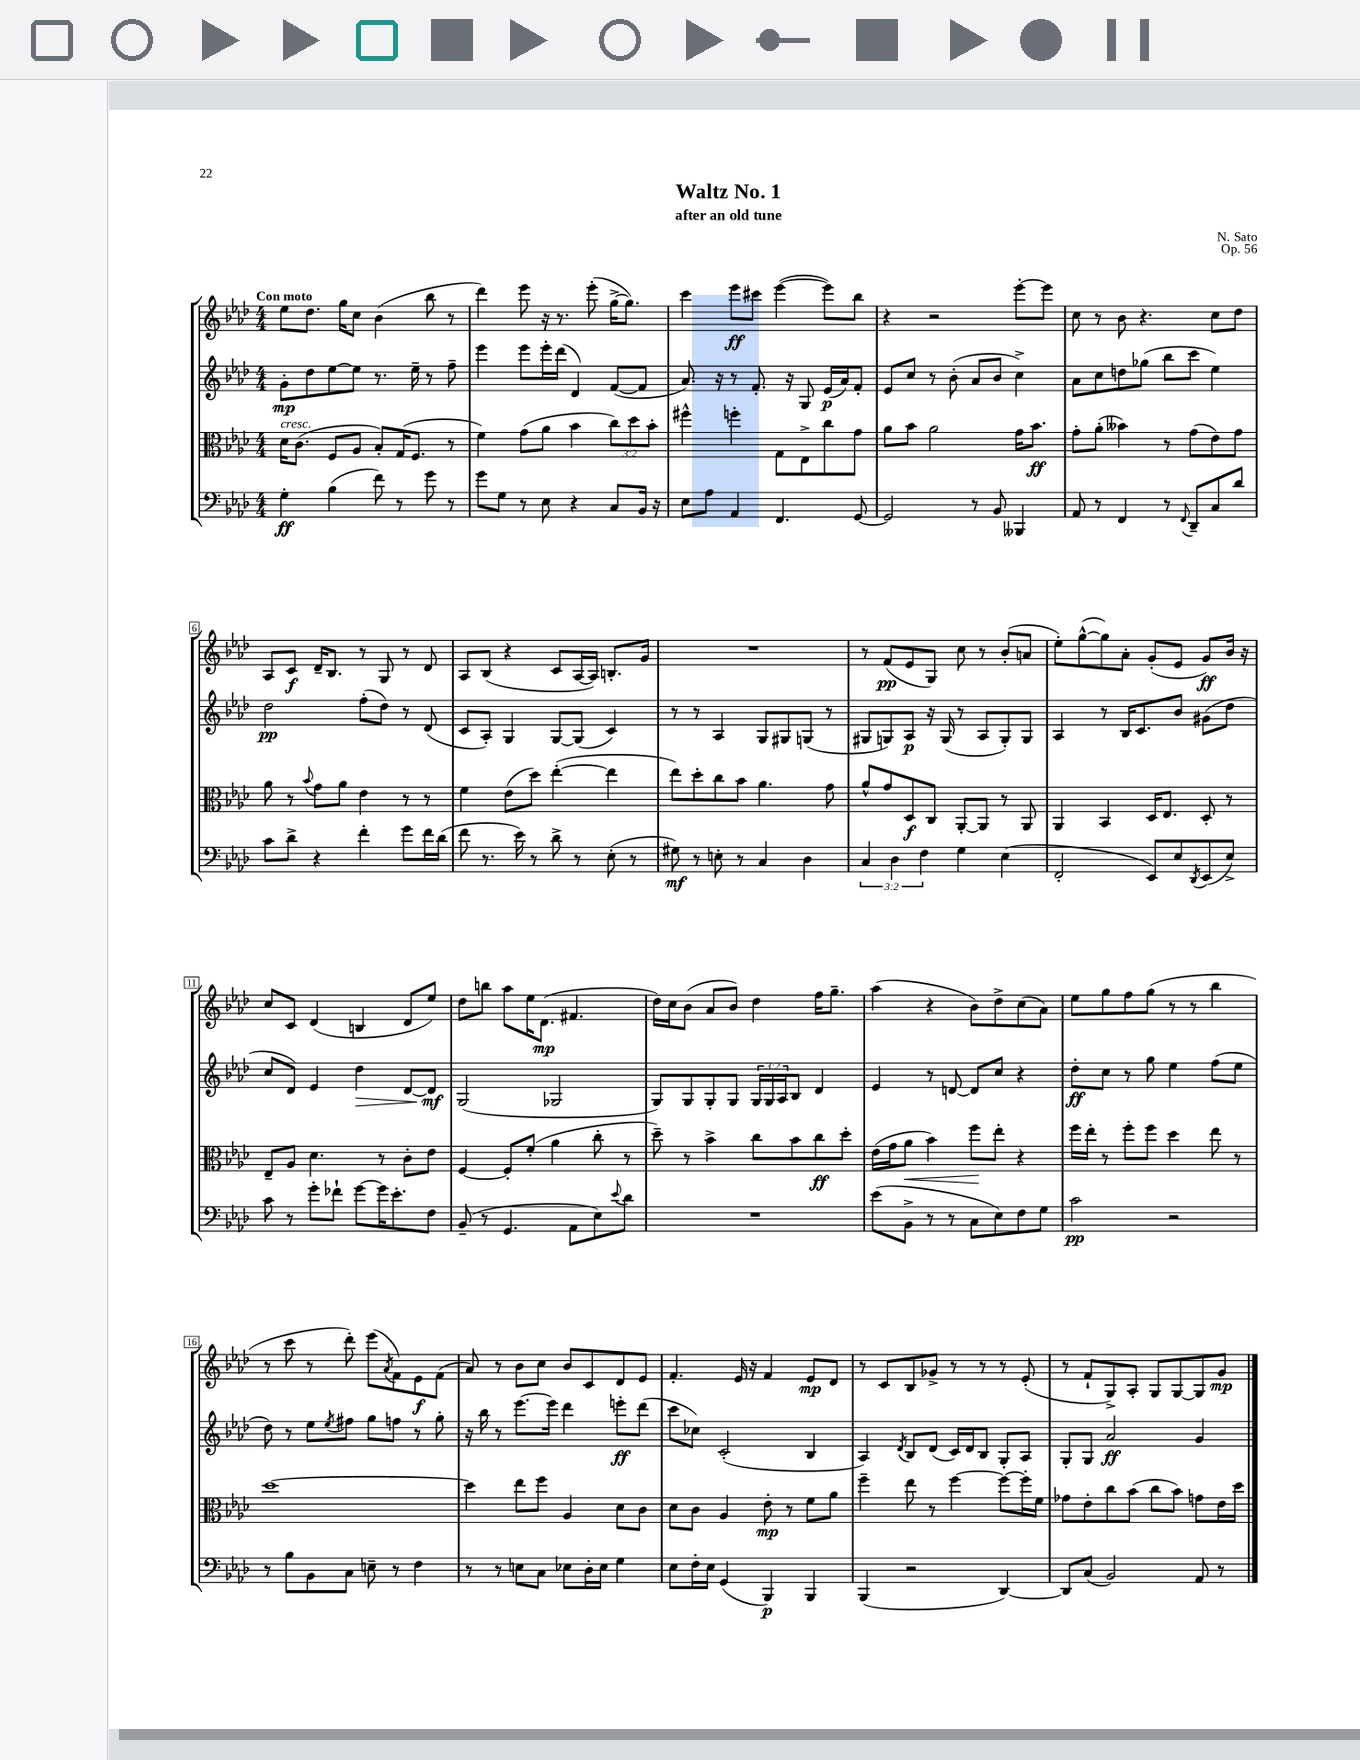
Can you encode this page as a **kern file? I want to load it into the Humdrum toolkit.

**kern	**kern	**kern	**kern
*staff4	*staff3	*staff2	*staff1
*clefF4	*clefC3	*clefG2	*clefG2
*k[b-e-a-d-]	*k[b-e-a-d-]	*k[b-e-a-d-]	*k[b-e-a-d-]
*M4/4	*M4/4	*M4/4	*M4/4
4G'\	16d-\LK	8g'\L	8ee-\L
.	(8.c\J	.	.
.	.	8dd-\	8.dd-\J
(4B-\	8F/L	[8ee-\	.
.	.	.	16gg\LK
.	8A-/J	8ee-\]J	8cc\J
8f\)	8B-'/L)	8.r	(4b-\
8r	(16G/K	.	.
.	8.F/J	16ee-~\	.
8g\	.	8r	8bb-\
8r	8r	8ff~\	8r
=	=	=	=
8g\L	4f\)	4eee-\	4ddd-\)
8G\J	.	.	.
8r	(8g\L	8eee-\L	8eee-\
8E-\	8a-\J	16eee-'\L	16r
.	.	(16ddd-\JJ	8.r
4r	4b-\	4d-/)	.
.	.	.	(8eee-'\
8C/L	12cc\L)	([8f/L	[16gg^\LK
.	.	.	8.gg\]J)
.	12dd-\	.	.
16BB-/Jk	.	8f/]J	.
.	12b-'\J	.	.
16r	.	.	.
=	=	=	=
8E-\L	4ff#^^\	8.a-/)	4ccc\
8A-\J	.	.	.
.	.	16r	.
4AA-/	4ff'\	8r	8eee-\L
.	.	8.f'/	8ccc#\J
4.FF/	8G\L	.	([4eee-\
.	.	16r	.
.	8E-^\	8G/	.
.	8cc\	(16e-/LL	8eee-\]L)
.	.	16a-/J)	.
[8GG/	8g\J	8f'/J	8bb-\J
=	=	=	=
2GG/]	8a-\L	8e-/L	4r
.	8b-\J	8cc/J	.
.	2a-\	8r	2r
.	.	(8b-'\	.
8r	.	8a-/L	.
8BB-/	.	8b-/J	.
4BBB--/	16g\LK	4cc^\)	[8eee-'\L
.	8.b-\J	.	.
.	.	.	8eee-\]J
=	=	=	=
8AA-/	8g'\L	8a-\L	8cc\
8r	(8a-'\J	8cc\	8r
4FF/	4b--\)	8dd\	8b-\
.	.	(8gg-\J	4.r
8r	8r	8bb-\L	.
8qqFF/	.	.	.
8DD-~/L	(8g\L	8ccc\J	.
8C/	8e-\)	4ee-\)	8cc\L
8d-/J	8g\J	.	8dd-\J
=	=	=	=
8c\L	8a-\	2dd-\	8A-/L
8d-^\J	8r	.	8c/J
.	8qqb-/	.	.
4r	8g\L	.	16d-~/LK
.	.	.	8.B-/J
.	8a-\J	.	.
4f'\	4e-\	(8ff'\L	8r
.	.	8dd-\J)	8G/
8g\L	8r	8r	8r
16f\L	8r	(8d-/	8d-/
(16d-\JJ	.	.	.
=	=	=	=
8f\	4f\	8c/L	8A-/L
8.r	.	8A-'/J)	(8B-/J
.	(8e-\L	4G/	4r
16e-\)	.	.	.
8r	8dd-\J)	.	.
8d-^\	([4ee-'\	[8G/L	8c/L
8r	.	(8G/]J	[16A-/L
.	.	.	16A-/]JJ)
(8E-'\	4ee-\]	4c/)	8.B'/L
8r	.	.	.
.	.	.	16g/Jk
=	=	=	=
8G#\)	8ee-\L)	8r	1r
8r	8dd-'\	8r	.
8E'\	8cc\	4A-/	.
8r	8b-\J	.	.
4C/	4.a-\	8G/L	.
.	.	8G#/	.
4D-\	.	(8G/J	.
.	8g\	8r	.
=	=	=	=
6C/	8a-^^/L	8G#/L	8r
.	8g/	8G/)	(8f/L
6D-\	.	.	.
.	8D-/	8A-/J	8e-/
6F\	.	.	.
.	8C/J	16r	8G/J)
.	.	(16G/	.
4G\	[8AA-'/L	8r	8cc\
.	8AA-/]J	8A-/L	8r
(4E-\	8r	8G'/)	(8b-'/L
.	8AA-/	8G/J	8a/J
=	=	=	=
2FF'/	4AA-/	4A-/	8ee-'\L)
.	.	.	([8gg^^\
.	4BB-/	8r	8gg\])
.	.	16B-/LK	8a-'\J
.	.	8.c/	.
8EE-/L)	16D-/LK	.	(8g'/L
.	8.E-/J	.	.
8E-/	.	8b-/J	8e-/J
8qDD-/	.	.	.
(8EE-/	8D-'/	(8g#\L	8g/L)
8E-^/J)	8r	8dd-\J	16b-/Jk
.	.	.	16r
=	=	=	=
8c\	8E-~/L	8cc/L	8cc/L
8r	8A-/J	8d-/J)	8c/J
8g'\L	4.d-\	4e-/	(4d-/
8f-`\J	.	.	.
[8g\L	.	4dd-\	4B/
16g\]K	8r	.	.
8.e-'\	.	.	.
.	8c'\L	[8d-/L	8d-/L
8F\J	8e-\J	8d-/]J	8ee-/J)
=	=	=	=
(8BB-~/	[4F/	(2G/	8dd-\L
8r	.	.	8bb\J
4.GG/	8F'/]L	.	8aa-\L
.	(8f'/J	.	16ee-\K
.	.	.	(8.d-\J
.	4a-\	2G-/	.
8AA-\L	.	.	4.f#/
8E-\)	8cc'\	.	.
8qqe-/	.	.	.
8d-\J	8r	.	.
=	=	=	=
1r	8dd-~\)	8G/L)	16dd-\LL)
.	.	.	16cc\J
.	8r	8G/	(8b-\J
.	4b-^\	8G'/	8a-/L
.	.	8G/J	8b-/J)
.	8cc\L	24G/LL	4dd-\
.	.	24G/	.
.	.	24A-/J	.
.	8b-\	8B-/J	.
.	8cc\	4d-/	16ff\LK
.	.	.	8.gg~\J
.	8dd-'\J	.	.
=	=	=	=
(8e-\L	(16e-\LL	4e-/	(4aa-\
.	16g\J	.	.
8BB-^\J	8a-\J	.	.
8r	4b-\)	8r	4r
8r	.	[8d/	.
8C\L	8ff\L	8d/]L	8b-\L)
8E-\)	8ee-'\J	8cc/J	8dd-^\
8F\	4r	4r	(8cc\
8G\J	.	.	8a-\J)
=	=	=	=
2c\	16ff\LL	8dd-'\L	8ee-\L
.	16ee-'\JJ	.	.
.	8r	8cc\J	8gg\
.	8ff'\L	8r	8ff\
.	8ff\J	8gg\	(8gg\J
2r	4dd-\	4ee-\	8r
.	.	.	8r
.	8ee-\	(8ff\L	4bb-\
.	8r	8ee-\J	.
=	=	=	=
8r	[1dd-	8dd-\)	8r
8B-\L	.	8r	8ccc\
8BB-\	.	8ee-\L	8r
.	.	8qee-/	.
8C\J	.	8ff#\J	8ddd-'\)
8E~\	.	8gg\L	(8eee-\L
.	.	.	8qa-/
8r	.	8ff\J	8f\)
4F\	.	8r	8e-\
.	.	8gg'\	(8f\J
=	=	=	=
8r	4dd-\]	16r	8a-/)
.	.	16bb-\	.
8r	.	8r	8r
8E\L	8ee-\L	[8.eee-\L	8b-\L
8C\J	8ff\J	.	8cc\J
.	.	16eee-\]Jk	.
8E-\L	4A-/	4ddd-\	8b-/L
16D-'\L	.	.	8c/
16E-\JJ	.	.	.
4G\	8d-\L	8eee'\L	8d-/
.	8c\J	(8ddd-\J	8e-/J
=	=	=	=
8E-\L	8d-\L	8ccc\L	4.f'/
16F'\L	8c\J	8cc-\J)	.
16E-\JJ	.	.	.
(4GG/	4A-/	(2c'/	.
.	.	.	16e-/
.	.	.	16r
4BBB-/)	8e-'\	.	4f/
.	8r	.	.
4BBB-/	8f\L	4B-/	8e-/L
.	8a-\J	.	8d-/J
=	=	=	=
(4BBB-/	4ff~\	4A-/)	8r
.	.	.	8c/L
.	.	8qd-/	.
2r	8ee-\	8B-/L	8B-/
.	8r	(8d-/J	8g-^/J
.	[4ff\	16c/LL)	8r
.	.	16d-/J	.
.	.	8B-/J	8r
[4DD-/)	8ff\_L	8G'/L	8r
.	16ff'\]L	8A-/J	(8e-'/
.	16f\JJ	.	.
=	=	=	=
8DD-/]L	8g-\L	8G'/L	8r
(8C/J	8e-'\	8G/J	8f`/L
2BB-/)	8cc\	2a-/	8G^/)
.	(8b-\J	.	8A-'/J
.	8cc\L	.	8G/L
.	8b-\J)	.	[8G/
8AA-/	8g\L	4g/	8G/]
8r	16e-\L	.	8g/J
.	16dd-\JJ	.	.
==	==	==	==
*-	*-	*-	*-
